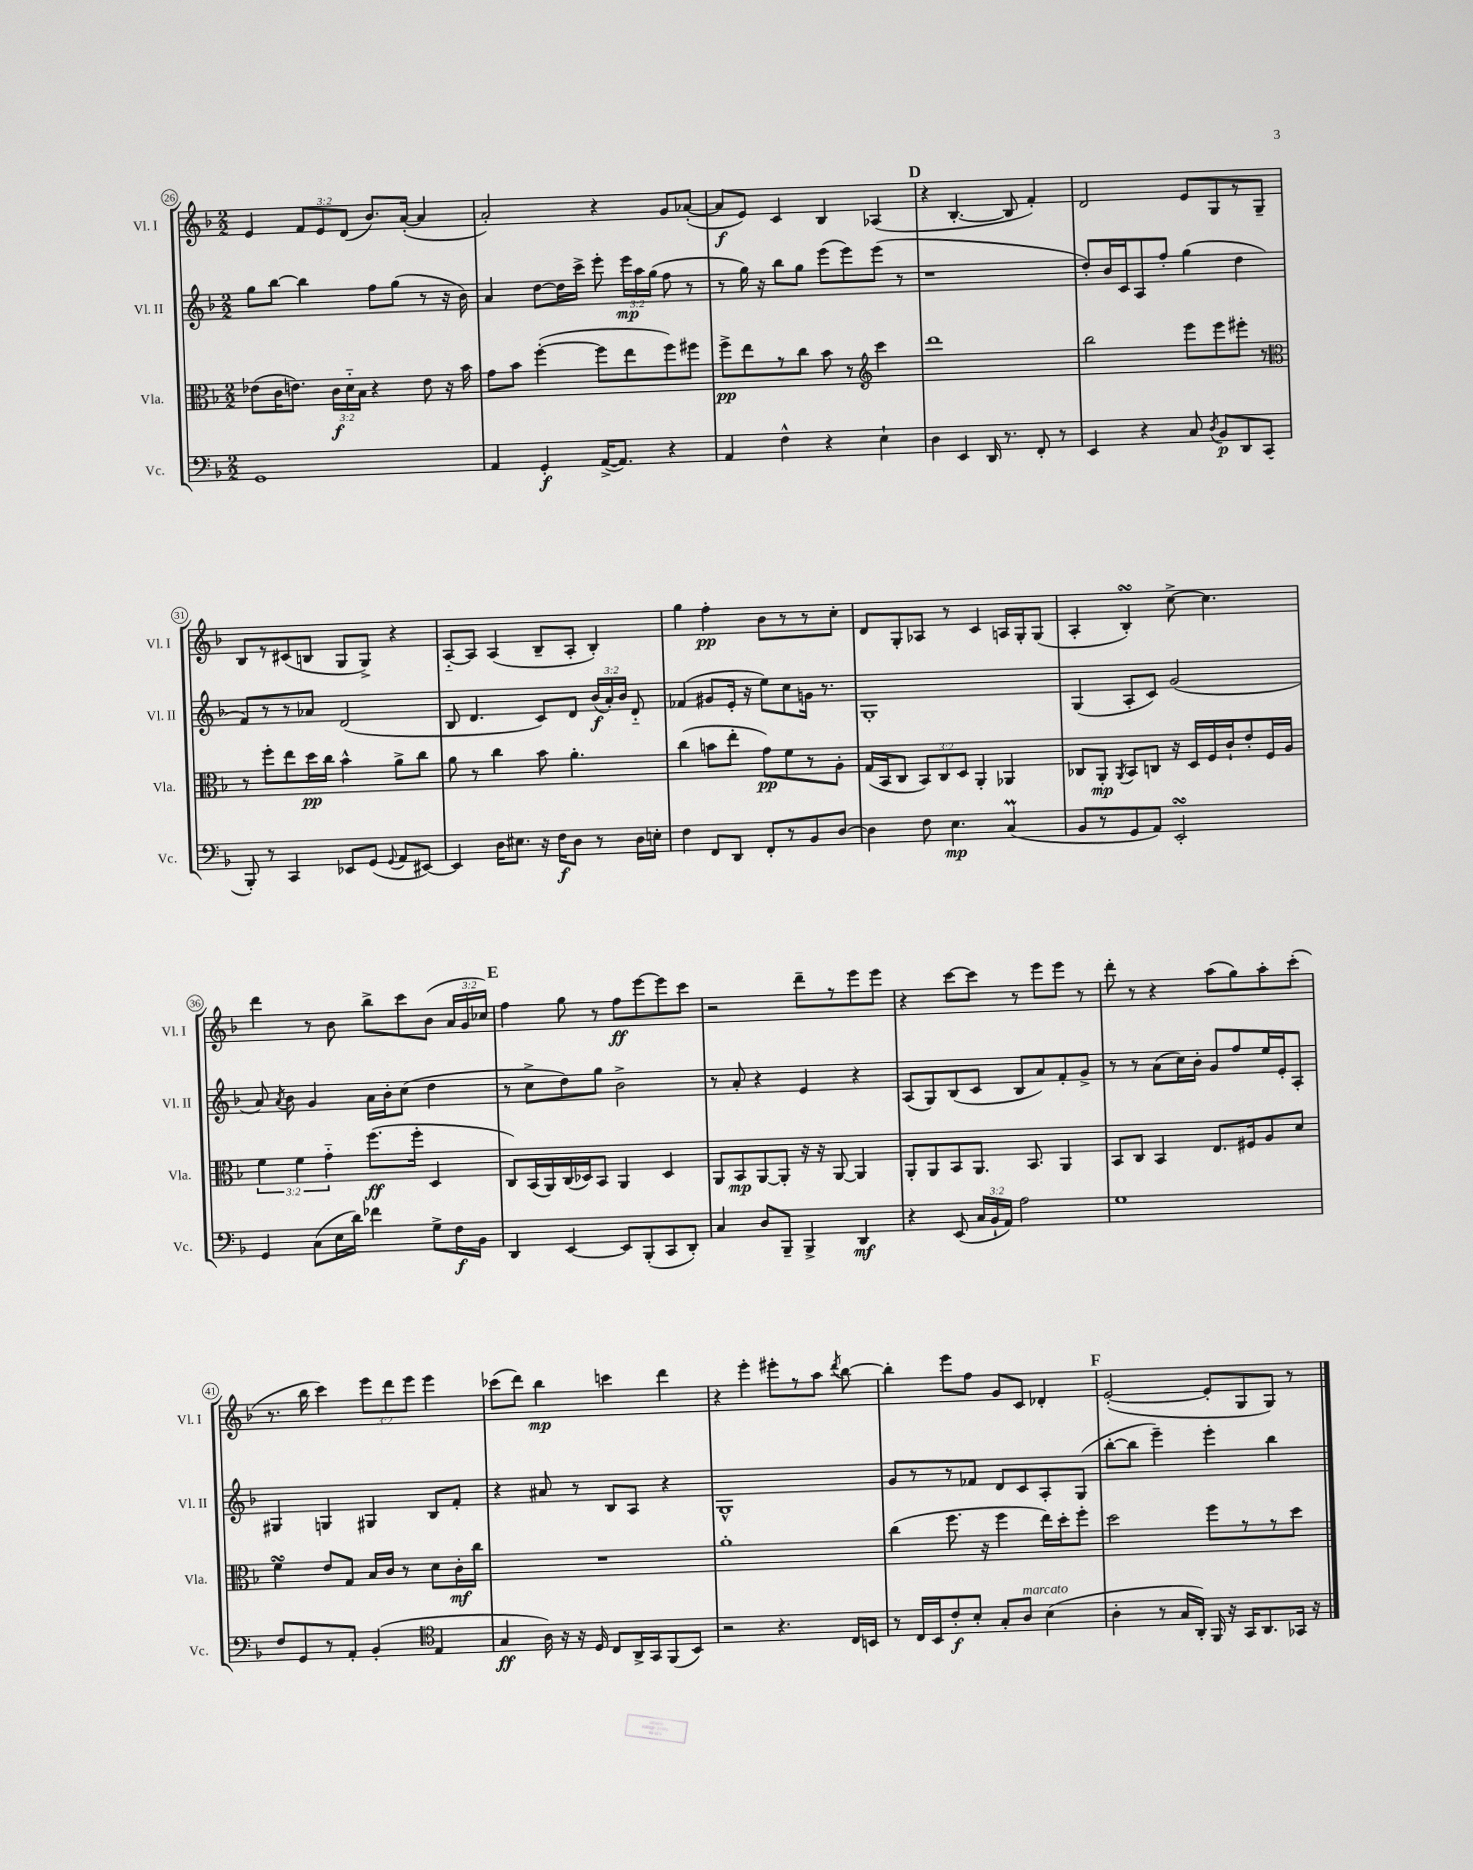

**kern	**dynam	**kern	**dynam	**kern	**dynam	**kern	**dynam
*part4	*part4	*part3	*part3	*part2	*part2	*part1	*part1
*staff4	*staff4	*staff3	*staff3	*staff2	*staff2	*staff1	*staff1
*I"Vc.	*	*I"Vla.	*	*I"Vl. II	*	*I"Vl. I	*
*I'Vc.	*	*I'Vla.	*	*I'Vl. II	*	*I'Vl. I	*
*clefF4	*	*clefC3	*	*clefG2	*	*clefG2	*
*k[b-]	*	*k[b-]	*	*k[b-]	*	*k[b-]	*
*M2/2	*	*M2/2	*	*M2/2	*	*M2/2	*
=26	=26	=26	=26	=26	=26	=26	=26
1GG	.	(8e-X\L	.	8gg\L	.	4e/	.
.	.	16c\K	.	[8bb-\J	.	.	.
.	.	8.en\J)	.	.	.	.	.
.	.	.	.	4bb-\]	.	12f/L	.
.	.	.	.	.	.	12e/	.
.	.	24c\LL	f	.	.	.	.
.	.	24d\	.	.	.	(12d/J	.
.	.	24B-\JJ	.	.	.	.	.
.	.	4r	.	8ff\L	.	8.b-/L)	.
.	.	.	.	(8gg\J	.	.	.
.	.	.	.	.	.	([16a'/Jk	.
.	.	8e\	.	8r	.	4a/]	.
.	.	16r	.	16r	.	.	.
.	.	16b-\	.	16b-\)	.	.	.
=27	=27	=27	=27	=27	=27	=27	=27
4AA/	.	8g\L	.	4a/	.	2a'/)	.
.	.	8b-\J	.	.	.	.	.
4GG'/	f	([4ff'\	.	[8dd\L	.	.	.
.	.	.	.	16dd\L]	.	.	.
.	.	.	.	16ccc^\JJ	.	.	.
([16AA^/KL	.	8ff\L]	.	8eee'\	.	4r	.
8.AA/J])	.	.	.	.	.	.	.
.	.	8ee\	.	24eee\LL	mp	.	.
.	.	.	.	24aa\	.	.	.
.	.	.	.	(24gg\JJ	.	.	.
4r	.	8ff\)	.	8ff\	.	8g/L	.
.	.	8ff#X\J	.	8r	.	([8a-X'/J	.
=28	=28	=28	=28	=28	=28	=28	=28
4AA/	.	8ff^\L	pp	8r	.	8a-/L]	f
.	.	8ee\	.	16gg\)	.	8e/J)	.
.	.	.	.	16r	.	.	.
4F^^\	.	8r	.	8bb-\L	.	4c/	.
.	.	8cc\J	.	8gg\J	.	.	.
4r	.	8b-\	.	(8eee\L	.	4B-/	.
.	.	8r	.	8eee\)	.	.	.
*	*	*clefG2	*	*	*	*	*
4E`\	.	4ccc\	.	(8eee\J	.	(4A-X/	.
.	.	.	.	8r	.	.	.
!!LO:REH:place=s1:t=D
=29	=29	=29	=29	=29	=29	=29	=29
4D\	.	1ddd	.	1r	.	4r	.
4EE/	.	.	.	.	.	[4.B-'/	.
16DD/	.	.	.	.	.	.	.
8.r	.	.	.	.	.	.	.
.	.	.	.	.	.	8B-/]	.
8FF'/	.	.	.	.	.	4f'/)	.
8r	.	.	.	.	.	.	.
=30	=30	=30	=30	=30	=30	=30	=30
4EE/	.	2bb-\	.	8dd'/L)	.	2d/	.
.	.	.	.	16b-/L	.	.	.
.	.	.	.	16c/J	.	.	.
4r	.	.	.	8A/	.	.	.
.	.	.	.	8ff'/J	.	.	.
8C/	.	8eee\L	.	(4gg\	.	8e/L	.
8qD/	.	.	.	.	.	.	.
8BB-/L	p	8eee\	.	.	.	8G/	.
8DD/	.	8eee#X'\J	.	4dd\	.	8r	.
(8CC/J	.	8r	.	.	.	8G~/J	.
!!LO:LB:g=z
=31	=31	=31	=31	=31	=31	=31	=31
*	*	*clefC3	*	*	*	*	*
8BBB-'/)	.	8r	.	8f/L)	.	8B-/L	.
8r	.	8ff'\L	.	8r	.	8r	.
4CC/	.	8ee\	.	8r	.	(8c#X/	.
.	.	16dd\L	pp	8a-X/J	.	8Bn/J	.
.	.	16cc\JJ	.	.	.	.	.
8EE-X/L	.	4b-^^\	.	(2d/	.	8G/L	.
(8GG/J	.	.	.	.	.	8G^/J)	.
8qqGG/	.	.	.	.	.	.	.
8AA/L	.	8a^\L	.	.	.	4r	.
[8EE#X/J)	.	8cc\J	.	.	.	.	.
=32	=32	=32	=32	=32	=32	=32	=32
4EE#/]	.	8a\	.	8B-/	.	[8A/L	.
.	.	8r	.	4.d/	.	8A/J]	.
16D\KL	.	4cc\	.	.	.	(4A/	.
8.E#X\J	.	.	.	.	.	.	.
16r	.	8b-\	.	8c/L)	.	8B-~/L	.
16F\KL	f	.	.	.	.	.	.
8D\J	.	4.a'\	.	8d/J	.	8A'/J	.
8r	.	.	.	(24b-/LL	f	4B-'/)	.
.	.	.	.	24a'/)	.	.	.
.	.	.	.	24b-/JJ	.	.	.
16D\LL	.	.	.	8d/	.	.	.
16En'\JJ	.	.	.	.	.	.	.
=33	=33	=33	=33	=33	=33	=33	=33
4F\	.	(4cc\	.	(4f-X/	.	4gg\	.
8FF/L	.	8bn\L	.	8g#X/L	.	4ff'\	pp
8DD/J	.	8ee'\J	.	16e'/Jk	.	.	.
.	.	.	.	16r	.	.	.
8FF'/L	.	8g\L)	pp	8ee\L)	.	8b-\L	.
8r	.	8f\	.	8cc\	.	8r	.
8BB-/	.	8r	.	16gn\Jk	.	8r	.
.	.	.	.	8.r	.	.	.
[8D/J	.	8A'\J	.	.	.	8cc'\J	.
=34	=34	=34	=34	=34	=34	=34	=34
4D\]	.	(16G/LL	.	1G'	.	8d/L	.
.	.	16BB-/J	.	.	.	.	.
.	.	8C/J	.	.	.	8G'/	.
8F\	.	12BB-/L)	.	.	.	8A-X/J	.
.	.	12C/	.	.	.	.	.
4.E\	mp	.	.	.	.	8r	.
.	.	12D/J	.	.	.	.	.
.	.	4AA'/	.	.	.	4c/	.
(4CM/	.	4AA-X/	.	.	.	16An/LL	.
.	.	.	.	.	.	16G'/J	.
.	.	.	.	.	.	(8G/J	.
=35	=35	=35	=35	=35	=35	=35	=35
8BB-/L	.	8C-X/L	.	(4G/	.	4A'/	.
8r	.	8AA'/J	mp	.	.	.	.
.	.	8qAA/	.	.	.	.	.
8GG/	.	8BB-/L	.	8A'/L	.	4B-sSSs'/)	.
8AA/J)	.	8Cn/J	.	8c/J)	.	.	.
2EEsSsS'/	.	16r	.	(2g/	.	[8cc^\	.
.	.	16D/LL	.	.	.	.	.
.	.	16F/	.	.	.	4.cc\]	.
.	.	16c`/J	.	.	.	.	.
.	.	8e'/	.	.	.	.	.
.	.	16F/L	.	.	.	.	.
.	.	16A/JJ	.	.	.	.	.
!!LO:LB:g=z
=36	=36	=36	=36	=36	=36	=36	=36
4GG/	.	6f\	.	8a/)	.	4ddd\	.
.	.	.	.	8qa/	.	.	.
.	.	.	.	8b-\	.	.	.
.	.	6f\	.	.	.	.	.
(8C\L	.	.	.	4g/	.	8r	.
.	.	6g\	.	.	.	.	.
16E\L	.	.	.	.	.	8b-\	.
16d\JJ)	.	.	.	.	.	.	.
4f-X\	.	(8.ff\L	ff	16a\LL	.	8bb-^\L	.
.	.	.	.	16b-'\J	.	.	.
.	.	.	.	(8cc\J	.	8ccc\	.
.	.	16ff'\Jk	.	.	.	.	.
8G^\L	.	4D/	.	4dd\	.	(8b-\J	.
16F\L	f	.	.	.	.	24a/LL	.
.	.	.	.	.	.	24g/	.
16BB-\JJ	.	.	.	.	.	.	.
.	.	.	.	.	.	24cc-X/JJ)	.
!!LO:REH:place=s1:t=E
=37	=37	=37	=37	=37	=37	=37	=37
4DD/	.	8C/L)	.	8r	.	4ff\	.
.	.	(16BB-/L	.	8cc^\L	.	.	.
.	.	16AA/)	.	.	.	.	.
[4EE/	.	(16C/	.	8dd\)	.	8gg\	.
.	.	16D-X/J)	.	.	.	.	.
.	.	8BB-/J	.	8gg\J	.	8r	.
8EE/L]	.	4AA/	.	2b-^\	.	8ff\L	ff
(8BBB-'/	.	.	.	.	.	[8eee\	.
8CC/	.	4D-/	.	.	.	8eee\]	.
8DD'/J)	.	.	.	.	.	8ccc\J	.
=38	=38	=38	=38	=38	=38	=38	=38
4C/	.	8AA/L	.	8r	.	2r	.
.	.	8BB-/	mp	8a'/	.	.	.
8D/L	.	[8AA/	.	4r	.	.	.
8BBB-~/J	.	8AA'/J]	.	.	.	.	.
4BBB-^/	.	16r	.	4e/	.	8ddd~\L	.
.	.	16r	.	.	.	.	.
.	.	[8AA/	.	.	.	8r	.
4DD/	mf	4AA/]	.	4r	.	8eee\	.
.	.	.	.	.	.	8eee\J	.
=39	=39	=39	=39	=39	=39	=39	=39
4r	.	8AA'/L	.	(8A/L	.	4r	.
.	.	8AA/	.	8G/)	.	.	.
(8EE/	.	8BB-/	.	(8B-/	.	[8ccc\L	.
24C/LL	.	8.AA/J	.	8c/J	.	8ccc\J]	.
24BB-`/	.	.	.	.	.	.	.
24AA/JJ)	.	.	.	.	.	.	.
2A\	.	.	.	8B-/L	.	8r	.
.	.	8.BB-/	.	.	.	.	.
.	.	.	.	8a/)	.	8eee\L	.
.	.	4AA/	.	8f'/	.	8eee\J	.
.	.	.	.	8g^/J	.	8r	.
=40	=40	=40	=40	=40	=40	=40	=40
1G	.	8BB-/L	.	8r	.	8ddd'\	.
.	.	8C/J	.	8r	.	8r	.
.	.	4BB-/	.	(8a\L	.	4r	.
.	.	.	.	16cc\L)	.	.	.
.	.	.	.	16b-'\JJ	.	.	.
.	.	8.E/L	.	8g/L	.	(8aa\L	.
.	.	.	.	8ff/	.	8gg\)	.
.	.	16F#X/k	.	.	.	.	.
.	.	8A/	.	16ee/L	.	8aa'\	.
.	.	.	.	16e'/J	.	.	.
.	.	8d/J	.	8A'/J	.	(8ccc'\J	.
!!LO:LB:g=z
=41	=41	=41	=41	=41	=41	=41	=41
8F/L	.	4fsSSs\	.	4G#X/	.	8.r	.
8GG/	.	.	.	.	.	.	.
.	.	.	.	.	.	16bb-\	.
8r	.	8e/L	.	4Gn/	.	4ccc\)	.
8AA'/J	.	8G/J	.	.	.	.	.
(4BB-'/	.	16B-/LL	.	4G#X/	.	12eee\L	.
.	.	16c/JJ	.	.	.	.	.
.	.	.	.	.	.	12ddd\	.
.	.	8r	.	.	.	.	.
.	.	.	.	.	.	12eee\J	.
*clefC4	*	*	*	*	*	*	*
4E/	.	8d\L	.	8B-/L	.	4eee\	.
.	.	16c'\L	mf	8f'/J	.	.	.
.	.	16cc\JJ	.	.	.	.	.
=42	=42	=42	=42	=42	=42	=42	=42
4G/	ff	1r	.	4r	.	(8ccc-X\L	.
.	.	.	.	.	.	8ddd\J)	.
16A\)	.	.	.	8a#X/	.	4bb-\	mp
16r	.	.	.	.	.	.	.
16r	.	.	.	8r	.	.	.
16D/	.	.	.	.	.	.	.
8C/L	.	.	.	8B-/L	.	4cccn\	.
16AA^/L	.	.	.	8A/J	.	.	.
16GG/J	.	.	.	.	.	.	.
(8FF/	.	.	.	4r	.	4ddd\	.
8BB-/J)	.	.	.	.	.	.	.
=43	=43	=43	=43	=43	=43	=43	=43
2r	.	1a'	.	1G^^	.	4r	.
.	.	.	.	.	.	4eee'\	.
4.r	.	.	.	.	.	8eee#X'\L	.
.	.	.	.	.	.	8r	.
.	.	.	.	.	.	8aa\J	.
.	.	.	.	.	.	8qddd/	.
16C/LL	.	.	.	.	.	[8bb-\	.
16BBn/JJ	.	.	.	.	.	.	.
=44	=44	=44	=44	=44	=44	=44	=44
8r	.	(4cc\	.	8g/L	.	4bb-'\]	.
16C/LL	.	.	.	8r	.	.	.
16BB-/J	.	.	.	.	.	.	.
8c'/	f	8.ff\	.	8r	.	8eee\L	.
8B-'/J	.	.	.	8f-X/J	.	8ff\J	.
.	.	16r	.	.	.	.	.
8G'/L	.	4ff\	.	8d/L	.	8g/L	.
!LO:TX:a:i:t=marcato	!	!	!	!	!	!	!
8A/J	.	.	.	8c/	.	8c/J	.
(4B-\	.	16ee\LL)	.	8A'/	.	4d-X'/	.
.	.	16dd'\J	.	.	.	.	.
.	.	8ff'\J	.	(8G/J	.	.	.
!!LO:REH:place=s1:t=F
=45	=45	=45	=45	=45	=45	=45	=45
4A'\	.	2dd\	.	[8bb-'\L	.	([2e'/	.
.	.	.	.	8bb-\J]	.	.	.
8r	.	.	.	4eee~\)	.	.	.
16G/LL	.	.	.	.	.	.	.
16AA'/JJ)	.	.	.	.	.	.	.
16FF/	.	8ff\L	.	4eee'\	.	8e'/L]	.
16r	.	.	.	.	.	.	.
16GG/KL	.	8r	.	.	.	8G/	.
8.AA/	.	.	.	.	.	.	.
.	.	8r	.	4bb-\	.	8G/J)	.
16GG-X/Jk	.	8dd\J	.	.	.	8r	.
16r	.	.	.	.	.	.	.
==	==	==	==	==	==	==	==
*-	*-	*-	*-	*-	*-	*-	*-
